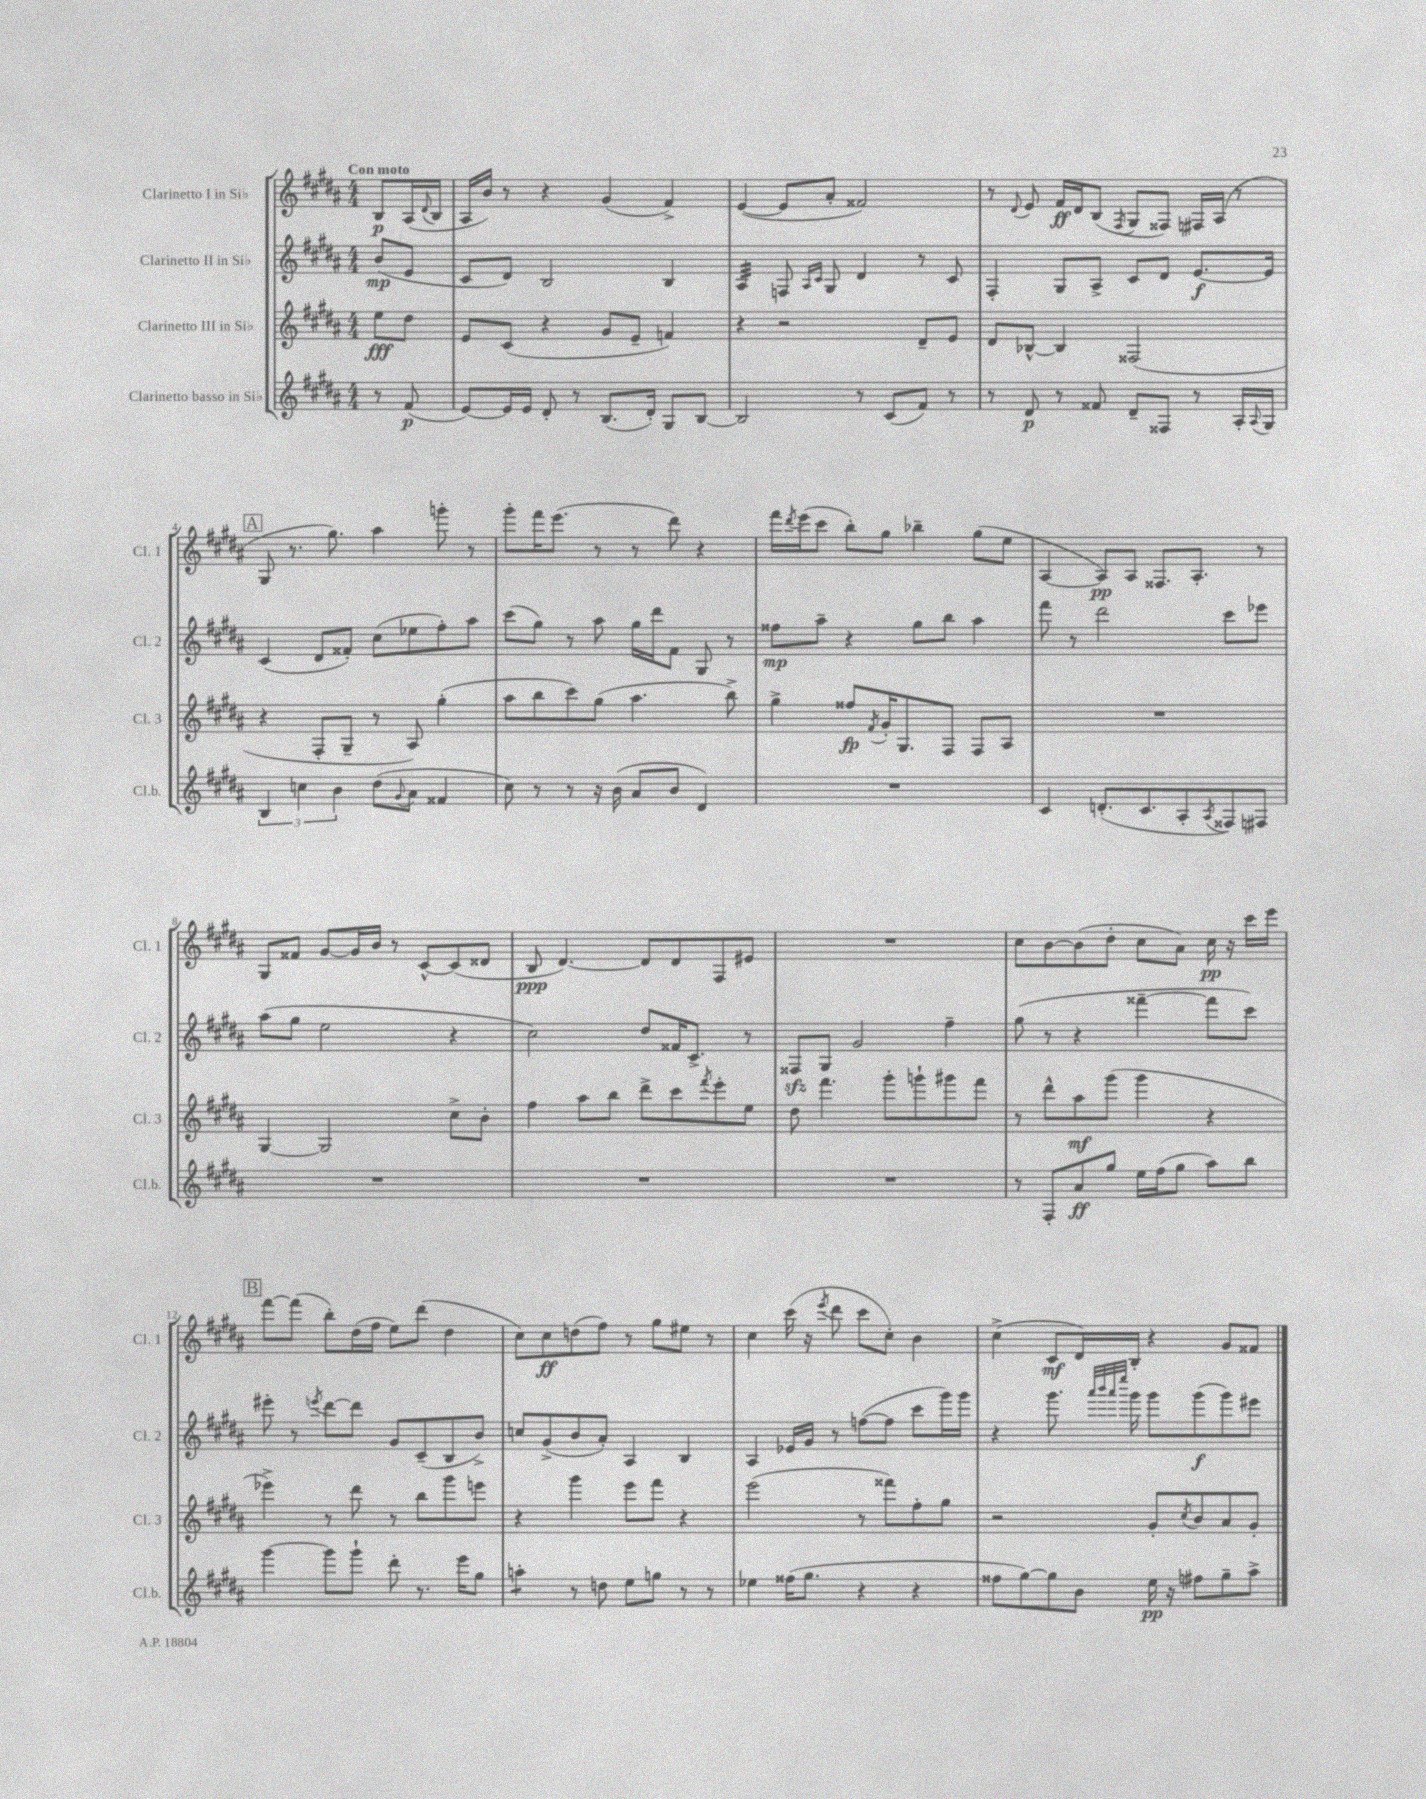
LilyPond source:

<<
\new StaffGroup <<
\new Staff = "s0" \with { instrumentName = "Clarinetto I in Sib" shortInstrumentName = "Cl. 1" } {
    \clef treble \key b \major \numericTimeSignature \time 4/4 \partial 4 \tempo "Con moto"
    b8\p ais16( \appoggiatura { dis'8 } b16 |
    ais16 b'16) r8 r4 gis'4( fis'4->) |
    e'4~( e'8 ais'8-. fisis'2) |
    r8 \appoggiatura { dis'8 } e'8 fis'16\ff dis'16 b8( \acciaccatura { fis8 } gis8 fisis8) fis16 ais16( r8 |
    \mark \markup { \box "A" } gis8 r8. gis''8.) ais''4 g'''8-. r8 |
    gis'''8-. fis'''16 e'''8.( r8 r8 dis'''8) r4 |
    fis'''16 \acciaccatura { dis'''8 } e'''16( cis'''8 b''8-.) gis''8 bes''4-- gis''8( e''8 |
    ais4~ ais8\pp) ais8 fisis8. ais8.-. r8 |
    gis8 fisis'8 gis'8~ gis'16 b'16 r8 cis'8~-^ cis'8( disis'8 |
    b8\ppp dis'4.~) dis'8 dis'8 fis8 eis'8 |
    R1 |
    cis''8 b'8~ b'8( dis''8-. cis''8 ais'8) cis''16\pp r16 cis'''16 e'''16 |
    \mark \markup { \box "B" } fis'''8~ fis'''8( b''8-.) dis''16( fis''16 e''8) dis'''8( dis''4 |
    cis''8) cis''8\ff d''8( fis''8) r8 gis''8 eis''8 r8 |
    cis''4 cis'''16( r16 \acciaccatura { e'''8 } dis'''8 cis'''8 cis''8-.) b'4 |
    cis''4->( cis'8\mf dis'16) b16-. r4 gis'8 fisis'8 \bar "|." |
}
\new Staff = "s1" \with { instrumentName = "Clarinetto II in Sib" shortInstrumentName = "Cl. 2" } {
    \clef treble \key b \major \numericTimeSignature \time 4/4 \partial 4
    b'8\mp( e'8 |
    cis'8 dis'8) b2 b4 |
    ais4:32 f8 \grace { ais16 cis'16 } gis8 dis'4 r8 cis'8 |
    fis4-. gis8 ais8-> cis'8 dis'8 e'8.~\f e'16 |
    \mark \markup { \box "A" } cis'4( dis'8 fisis'8-.) cis''8( ees''8 fis''8-.) ais''8 |
    cis'''8( gis''8) r8 ais''8 gis''16 dis'''16 fis'8 gis8 r8 |
    fisis''8\mp ais''8-- r4 gis''8 b''8 ais''4 |
    fis'''8 r8 dis'''2 cis'''8 ees'''8 |
    ais''8( gis''8 e''2 r4 |
    cis''2) dis''8 fisis'16 cis'8.-> r8 |
    fisis8\sfz gis8 gis'2 fis''4-- |
    gis''8( r8 r4 fisis'''4~-- fisis'''8 cis'''8) |
    \mark \markup { \box "B" } eis'''8-. r8 \acciaccatura { e'''8 } dis'''8~ dis'''8 gis'8 cis'8--( b8 b'8->) |
    c''8 gis'8->( b'8 ais'8-.) ais4 b4 |
    ais4 ees'16 gis'16 r8 f''8~( f''8 cis'''8 gis'''16) gis'''16 |
    r4 gis'''8. \grace { ais'''32 b'''32 ais'''32 e''''32 } gis'''16 gis'''8 gis'''8\f( gis'''8) eis'''8 \bar "|." |
}
\new Staff = "s2" \with { instrumentName = "Clarinetto III in Sib" shortInstrumentName = "Cl. 3" } {
    \clef treble \key b \major \numericTimeSignature \time 4/4 \partial 4
    e''8\fff dis''8 |
    e'8 cis'8( r4 gis'8 e'8-- f'4) |
    r4 r2 dis'8-- e'8 |
    dis'8 bes8~-^ bes4 fisis2( |
    \mark \markup { \box "A" } r4 fis8-. gis8-- r8 ais8) gis''4-.( |
    ais''8 b''8 cis'''8) gis''8( ais''4. b''8->) |
    gis''4-> fisis''8\fp \acciaccatura { fis'8 } gis'16-. gis8. fis8 fis8 ais8 |
    R1 |
    gis4~ gis2 cis''8-> b'8-. |
    fis''4 ais''8 b''8 dis'''8-> cis'''8 \acciaccatura { fis'''8 } e'''8-. e''8 |
    dis''8 fis'''4. gis'''8-. g'''8-! gis'''8 fis'''8 |
    r8 dis'''8-^ ais''8\mf gis'''8( gis'''4 r4 |
    \mark \markup { \box "B" } ees'''4->) r8 dis'''8 r8 b''8 gis'''8 e'''8 |
    r4 gis'''4 e'''8 fis'''8 r4 |
    e'''2( r8 fisis'''8) fis''8-. gis''8 |
    r2 gis'8-. \acciaccatura { cis''8 } b'8 ais'8 gis'8-. \bar "|." |
}
\new Staff = "s3" \with { instrumentName = "Clarinetto basso in Sib" shortInstrumentName = "Cl.b." } {
    \clef treble \key b \major \numericTimeSignature \time 4/4 \partial 4
    r8 fis'8\p( |
    e'8~) e'16 e'16 dis'8-. r8 b8.( dis'16-.) gis8 b8~ |
    b2 r8 cis'8( fis'8) r8 |
    r8 dis'8\p r8 fisis'8 dis'8-- fisis8 r8 ais16-. \appoggiatura { ais8 } gis16 |
    \mark \markup { \box "A" } \tuplet 3/2 { b4 c''4 b'4 } dis''8( \appoggiatura { gis'8 } ais'8 fisis'4 |
    cis''8) r8 r8 r16 b'16( ais'8 b'8 dis'4) |
    R1 |
    cis'4 d'8.-.( cis'8. ais8-. \acciaccatura { ais8 } fisis8) fis8 |
    R1 |
    R1 |
    R1 |
    r8 fis8-. ais'8\ff gis''8 e''16 fis''16( gis''8 ais''8) b''8 |
    \mark \markup { \box "B" } gis'''4~ gis'''8 gis'''8-! dis'''8-. r8. e'''16 gis''8 |
    a''4:8-. r8 d''8 e''8 g''8 r8 r8 |
    ees''4 fisis''16( gis''8. r4 r4 |
    fisis''8 gis''8~) gis''8 b'8 e''16\pp r16 fis''8 gis''8-- ais''8-> \bar "|." |
}
>>
>>
